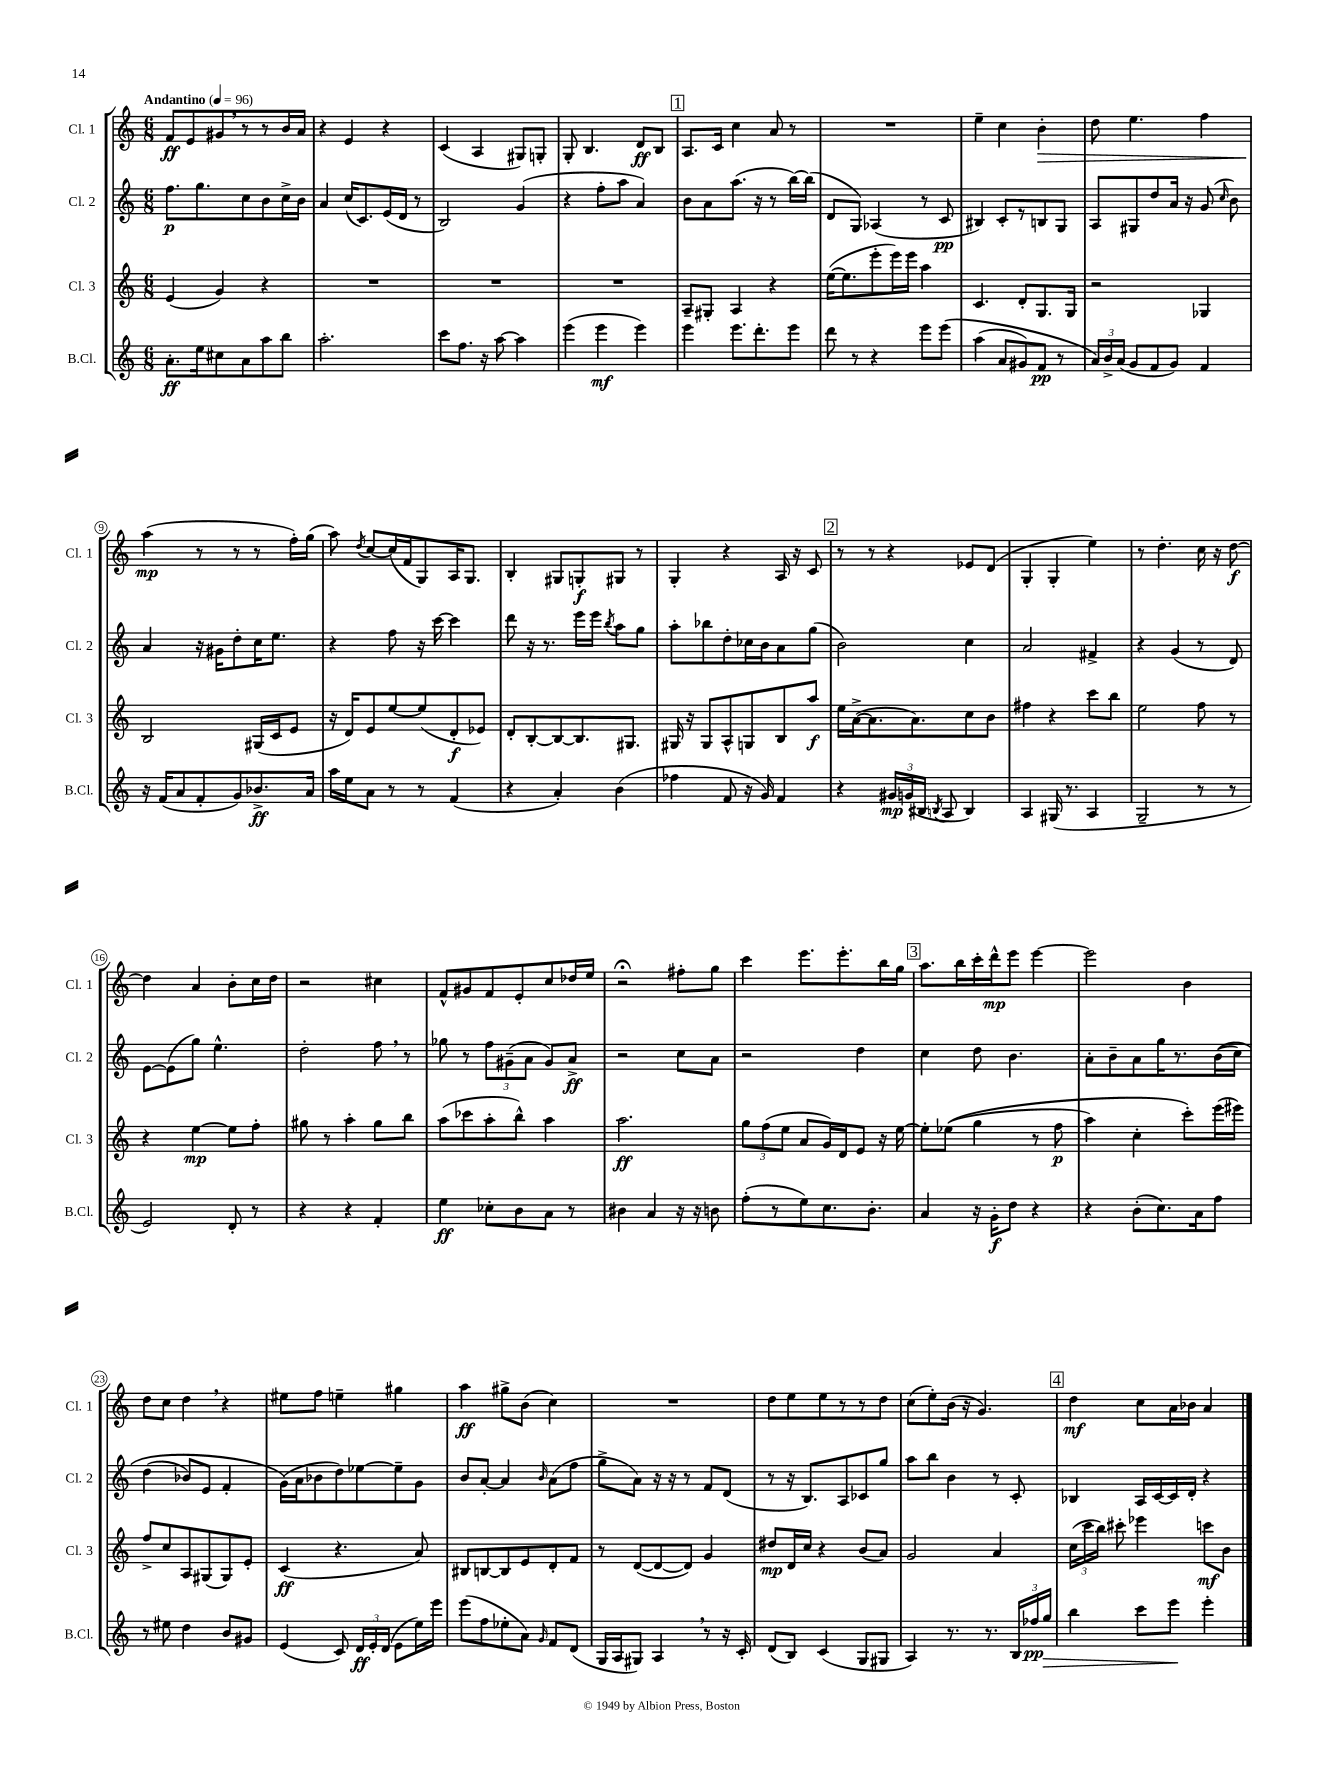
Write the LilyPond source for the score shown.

<<
\new StaffGroup <<
\new Staff = "s0" \with { instrumentName = "Cl. 1" shortInstrumentName = "Cl. 1" } {
    \clef treble \key c \major \numericTimeSignature \time 6/8 \tempo "Andantino" 4 = 96
    \autoBeamOff f'8[\ff e'8 gis'8 \breathe r8 r8 b'16 a'16] |
    r4 e'4 r4 |
    c'4( a4 gis8[) g8]-. |
    g8-. b4. d'8[\ff b8] |
    \mark \markup { \box "1" } a8.[ c'16] c''4 a'8 r8 |
    R2. |
    e''4-- c''4 b'4-.\> |
    d''8 e''4. f''4 |
    a''4\mp\!( r8 r8 r8 f''16[-.) g''16]( |
    a''8) \acciaccatura { d''8 } c''8[~ c''16( f'16 g8) a16 g8.] |
    b4-. gis8[ g8-.\f gis8] r8 |
    g4-. r4 a16 r16 c'8 |
    \mark \markup { \box "2" } r8 r8 r4 ees'8[ d'8]( |
    g4-. g4-. e''4) |
    r8 d''4.-. c''16 r16 d''8~\f |
    d''4 a'4 b'8[-. c''16 d''16] |
    r2 cis''4 |
    f'8[-^ gis'8 f'8 e'8-. c''8 des''16 e''16] |
    r2\fermata fis''8[-. g''8] |
    c'''4 e'''8.[ e'''8.-. b''16 g''16] |
    \mark \markup { \box "3" } a''8.[ b''16 c'''16-. d'''16-^\mp e'''8] e'''4~ |
    e'''2 b'4 |
    d''8[ c''8] d''4 \breathe r4 |
    eis''8[ f''8] e''4-- gis''4 |
    a''4\ff gis''8[-> b'8]( c''4) |
    R2. |
    d''8[ e''8 e''8 r8 r8 d''8] |
    c''8[( e''8-.) b'16]( r16 g'4.) |
    \mark \markup { \box "4" } d''4\mf c''8[ a'16 bes'16] a'4 \bar "|." |
}
\new Staff = "s1" \with { instrumentName = "Cl. 2" shortInstrumentName = "Cl. 2" } {
    \clef treble \key c \major \numericTimeSignature \time 6/8
    \autoBeamOff f''8.[\p g''8. c''8 b'8 c''16-> b'16] |
    a'4 c''16[( c'8.) e'16( d'16] r8 |
    b2) g'4( |
    r4 f''8[-. a''8] a'4) |
    \mark \markup { \box "1" } b'8[ a'8 a''8.]( r16 r8 b''16[~) b''16]( |
    d'8[ g8]) aes4( r8 c'8\pp |
    bis4) c'8[-. r8 b8 g8] |
    a8[ gis8 d''8 a'16] r16 g'8( \grace { c''16 } b'8) |
    a'4 r16 gis'16[ d''8-. c''16 e''8.] |
    r4 f''8 r16 c'''16~ c'''4 |
    d'''8 r16 r8. e'''16[ e'''16] \acciaccatura { b''8 } a''8[ g''8] |
    a''8[-. bes''8 d''8-. ces''16 b'16 a'8 g''8]( |
    \mark \markup { \box "2" } b'2) c''4 |
    a'2 fis'4-> |
    r4 g'4( r8 d'8) |
    e'8[~ e'8( g''8]) e''4.-^ |
    d''2-. f''8 \breathe r8 |
    ges''8 r8 \tuplet 3/2 { f''8[ gis'8--( a'8] } gis'8[) a'8]->\ff |
    r2 c''8[ a'8] |
    r2 d''4 |
    \mark \markup { \box "3" } c''4 d''8 b'4. |
    a'8[-. b'8-- a'8 g''16 r8. b'16(\( c''16]) |
    d''4( bes'8[) e'8] f'4-. |
    g'16[(\) a'16 bes'8 d''8) ees''8~ ees''8-- g'8] |
    b'8[ a'8]~-. a'4 \grace { b'16 } a'8[( f''8] |
    g''8[-> a'8]) r16 r16 r8 f'8[ d'8]( |
    r8 r16 b8.[) a8 ces'8 g''8] |
    a''8[ b''8] b'4 r8 c'8-. |
    \mark \markup { \box "4" } bes4 a16[ c'16~ c'16 d'16]-. r4 \bar "|." |
}
\new Staff = "s2" \with { instrumentName = "Cl. 3" shortInstrumentName = "Cl. 3" } {
    \clef treble \key c \major \numericTimeSignature \time 6/8
    \autoBeamOff e'4( g'4) r4 |
    R2. |
    R2. |
    R2. |
    \mark \markup { \box "1" } a8[-- gis8]-. a4 r4 |
    e''16[~( e''8. e'''8-. e'''16) e'''16] a''4 |
    c'4. d'8[-. g8. g16] |
    r2 ges4 |
    b2 gis16[( c'16 e'8] |
    r16 d'16[) e'8 e''8~ e''8( d'8-.\f ees'8]) |
    d'8[-. b8~-. b8~ b8. gis8.] |
    gis16 r16 gis8[ a8-^ g8 b8 a''8]\f |
    \mark \markup { \box "2" } e''16[ a'16~->( a'8. a'8.) c''8 b'8] |
    fis''4 r4 c'''8[ b''8] |
    e''2 f''8 r8 |
    r4 e''4~\mp e''8[ f''8]-. |
    gis''8 r8 a''4-. gis''8[ b''8] |
    a''8[( ces'''8 a''8-. b''8]-^) a''4 |
    a''2.\ff |
    \tuplet 3/2 { g''8[ f''8( e''8] } a'8[ g'16) d'16 e'8] r16 e''16~ |
    \mark \markup { \box "3" } e''8[-. ees''8](\( g''4 r8 f''8\p |
    a''4) c''4-. c'''8[-.\) e'''16( eis'''16]) |
    f''8[-> c''8 a8 gis8( gis8) e'8]-. |
    c'4\ff( r4. a'8) |
    bis8[ b8~ b8 e'8 d'8-. f'8] |
    r8 d'8[~( d'8~ d'8]) g'4 |
    dis''8[\mp d'16 c''16] r4 b'8[( a'8]) |
    g'2 a'4 |
    \mark \markup { \box "4" } \tuplet 3/2 { c''16[( c'''16 b''16]) } cis'''8-. ees'''4 c'''8[\mf b'8] \bar "|." |
}
\new Staff = "s3" \with { instrumentName = "B.Cl." shortInstrumentName = "B.Cl." } {
    \clef treble \key c \major \numericTimeSignature \time 6/8
    \autoBeamOff a'8.[-.\ff e''16 cis''8 a'8 a''8 b''8] |
    a''2.-. |
    c'''8[ f''8.] r16 a''8~ a''4 |
    e'''4( e'''4\mf e'''4) |
    \mark \markup { \box "1" } e'''4 e'''8.[ d'''8.-. e'''8] |
    d'''8 r8 r4 e'''8[ e'''8]\( |
    a''4( a'8[ gis'8) f'8]\pp r8 |
    \tuplet 3/2 { a'16[\) b'16-> a'16]( } g'8[ f'8 g'8]) f'4 |
    r16 f'16[( a'8 f'8-. g'8) bes'8.->\ff a'16] |
    a''16[ e''16 a'8] r8 r8 f'4( |
    r4 a'4-.) b'4( |
    fes''4 f'8 r16 g'16) f'4 |
    \mark \markup { \box "2" } r4 \tuplet 3/2 { gis'16[\mp g'16( bis16] } \acciaccatura { b8 } a8 b4) |
    a4 gis16( r8. a4 |
    g2-- r8 r8 |
    e'2) d'8-. r8 |
    r4 r4 f'4-. |
    e''4\ff ces''8[-. b'8 a'8] r8 |
    bis'4 a'4 r16 r16 b'8 |
    f''8[-.( r8 e''8) c''8. b'8.]-. |
    \mark \markup { \box "3" } a'4 r16 g'16[-.\f d''8] r4 |
    r4 b'8[-.( c''8.) a'16 f''8] |
    r8 eis''8 d''4 b'8[ gis'8] |
    e'4( c'8) \tuplet 3/2 { d'16[\ff e'16-. d'16]( } e'8[ e''16) e'''16] |
    e'''8[( f''8 ees''8-. a'8]) \grace { g'16 } f'8[ d'8]( |
    g16[ a16 gis8]) a4 \breathe r8 r16 c'16-. |
    d'8[( b8]) c'4( g8[ gis8] |
    a4) r8. r8. \tuplet 3/2 { b16[ fes''16\pp g''16]\> } |
    \mark \markup { \box "4" } b''4 c'''8[ e'''8]\! e'''4-. \bar "|." |
}
>>
>>
\layout { \context { \Score \override BarNumber.stencil = #(make-stencil-circler 0.1 0.3 ly:text-interface::print) } }
